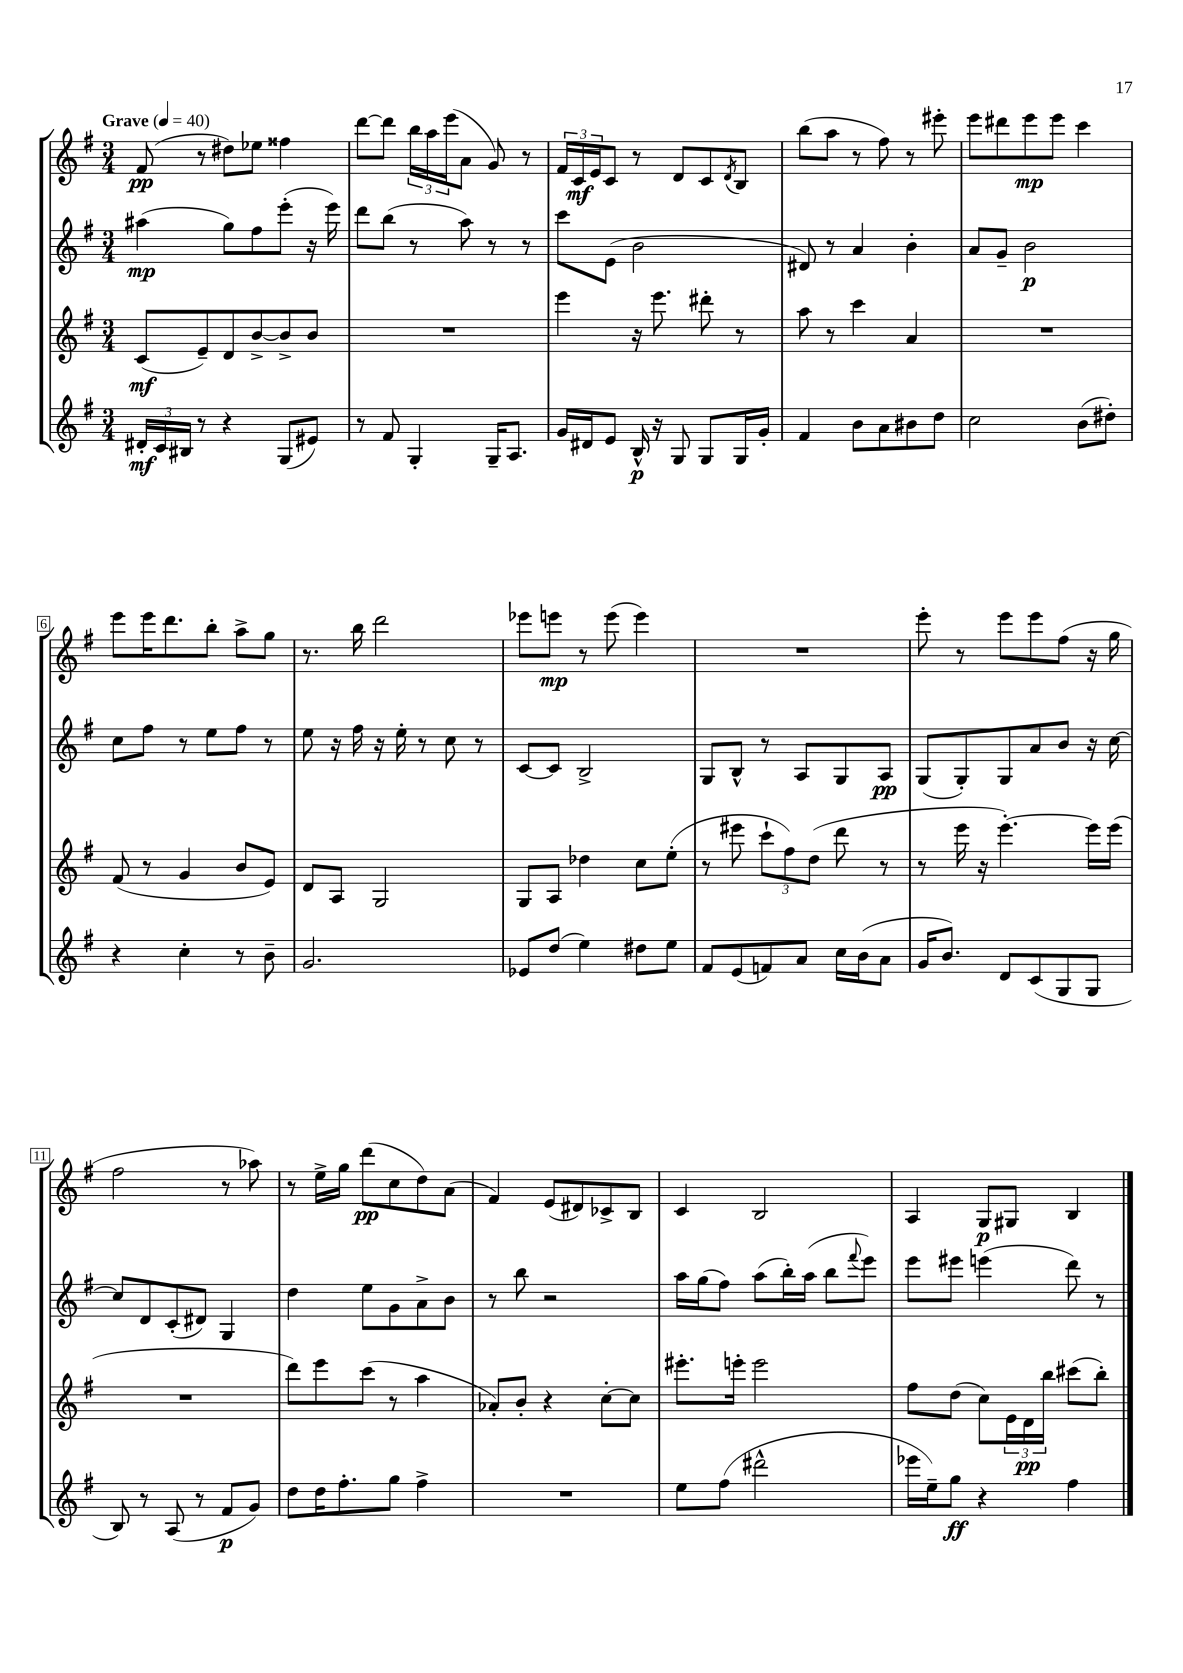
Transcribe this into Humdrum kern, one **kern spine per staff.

**kern	**kern	**kern	**kern
*staff4	*staff3	*staff2	*staff1
*clefG2	*clefG2	*clefG2	*clefG2
*k[f#]	*k[f#]	*k[f#]	*k[f#]
*M3/4	*M3/4	*M3/4	*M3/4
*MM40	*MM40	*MM40	*MM40
24d#'	(8c	(4aa#	(8f#
24c	.	.	.
24B#	.	.	.
8r	8e~)	.	8r
4r	8d	8gg)	8dd#)
.	[8b^	8ff#	8ee-
(8G	8b^]	(8eee'	4ff##
8e#)	8b	16r	.
.	.	16eee)	.
=	=	=	=
8r	2.r	8ddd	[8ddd
8f#	.	(8bb	8ddd]
4G'	.	8r	24bb
.	.	.	24aa
.	.	.	(24eee
.	.	8aa)	8a
16G~	.	8r	8g)
8.A	.	.	.
.	.	8r	8r
=	=	=	=
16g	4eee	8ccc	24f#
.	.	.	24c
16d#	.	.	.
.	.	.	24e
8e	.	(8e	8c
16B^^	16r	2b	8r
16r	8.eee	.	.
8G	.	.	8d
8G	8ddd#'	.	8c
.	.	.	8qd
16G	8r	.	8B
16g'	.	.	.
=	=	=	=
4f#	8aa	8d#)	(8bb
.	8r	8r	8aa
8b	4ccc	4a	8r
8a	.	.	8ff#)
8b#	4a	4b'	8r
8dd	.	.	8eee#'
=	=	=	=
2cc	2.r	8a	8eee
.	.	8g~	8ddd#
.	.	2b	8eee
.	.	.	8eee
(8b	.	.	4ccc
8dd#')	.	.	.
=	=	=	=
4r	(8f#	8cc	8eee
.	8r	8ff#	16eee
.	.	.	8.ddd
4cc'	4g	8r	.
.	.	8ee	8bb'
8r	8b	8ff#	8aa^
8b~	8e)	8r	8gg
=	=	=	=
2.g	8d	8ee	8.r
.	8A	16r	.
.	.	16ff#	16bb
.	2G	16r	2ddd
.	.	16ee'	.
.	.	8r	.
.	.	8cc	.
.	.	8r	.
=	=	=	=
8e-	8G	[8c	8eee-
(8dd	8A	8c]	8eee
4ee)	4dd-	2B^	8r
.	.	.	(8eee
8dd#	8cc	.	4eee)
8ee	(8ee'	.	.
=	=	=	=
8f#	8r	8G	2.r
(8e	8eee#	8B^^	.
8f)	12ccc`	8r	.
.	12ff#)	.	.
8a	.	8A	.
.	(12dd	.	.
16cc	8ddd	8G	.
(16b	.	.	.
8a	8r	8A	.
=	=	=	=
16g	8r	(8G	8eee'
8.b)	.	.	.
.	16eee	8G')	8r
.	16r	.	.
8d	[4.eee')	8G	8eee
(8c	.	8a	8eee
8G	.	8b	(8ff#
8G	16eee]	16r	16r
.	(16eee	[16cc	16gg
=	=	=	=
8B)	2.r	8cc]	2ff#
8r	.	8d	.
(8A	.	(8c'	.
8r	.	8d#)	.
8f#	.	4G	8r
8g)	.	.	8aa-)
=	=	=	=
8dd	8ddd)	4dd	8r
16dd	8eee	.	16ee^
8.ff#'	.	.	16gg
.	(8ccc	8ee	(8ddd
8gg	8r	8g	8cc
4ff#^	4aa	8a^	8dd)
.	.	8b	(8a
=	=	=	=
2.r	8a-')	8r	4f#)
.	8b'	8bb	.
.	4r	2r	(8e
.	.	.	8d#)
.	[8cc'	.	8c-^
.	8cc]	.	8B
=	=	=	=
8ee	8.eee#'	16aa	4c
.	.	(16gg	.
(8ff#	.	8ff#)	.
.	16eee'	.	.
2ddd#^^	2eee	(8aa	2B
.	.	16bb')	.
.	.	(16aa	.
.	.	8bb	.
.	.	8qqfff#	.
.	.	8eee)	.
=	=	=	=
16eee-	8ff#	8eee	4A
16ee~)	.	.	.
8gg	(8dd	8eee#	.
4r	8cc)	(4eee	8G
.	24e	.	8G#
.	24d	.	.
.	24bb	.	.
4ff#	(8ccc#	8ddd)	4B
.	8bb')	8r	.
==	==	==	==
*-	*-	*-	*-
